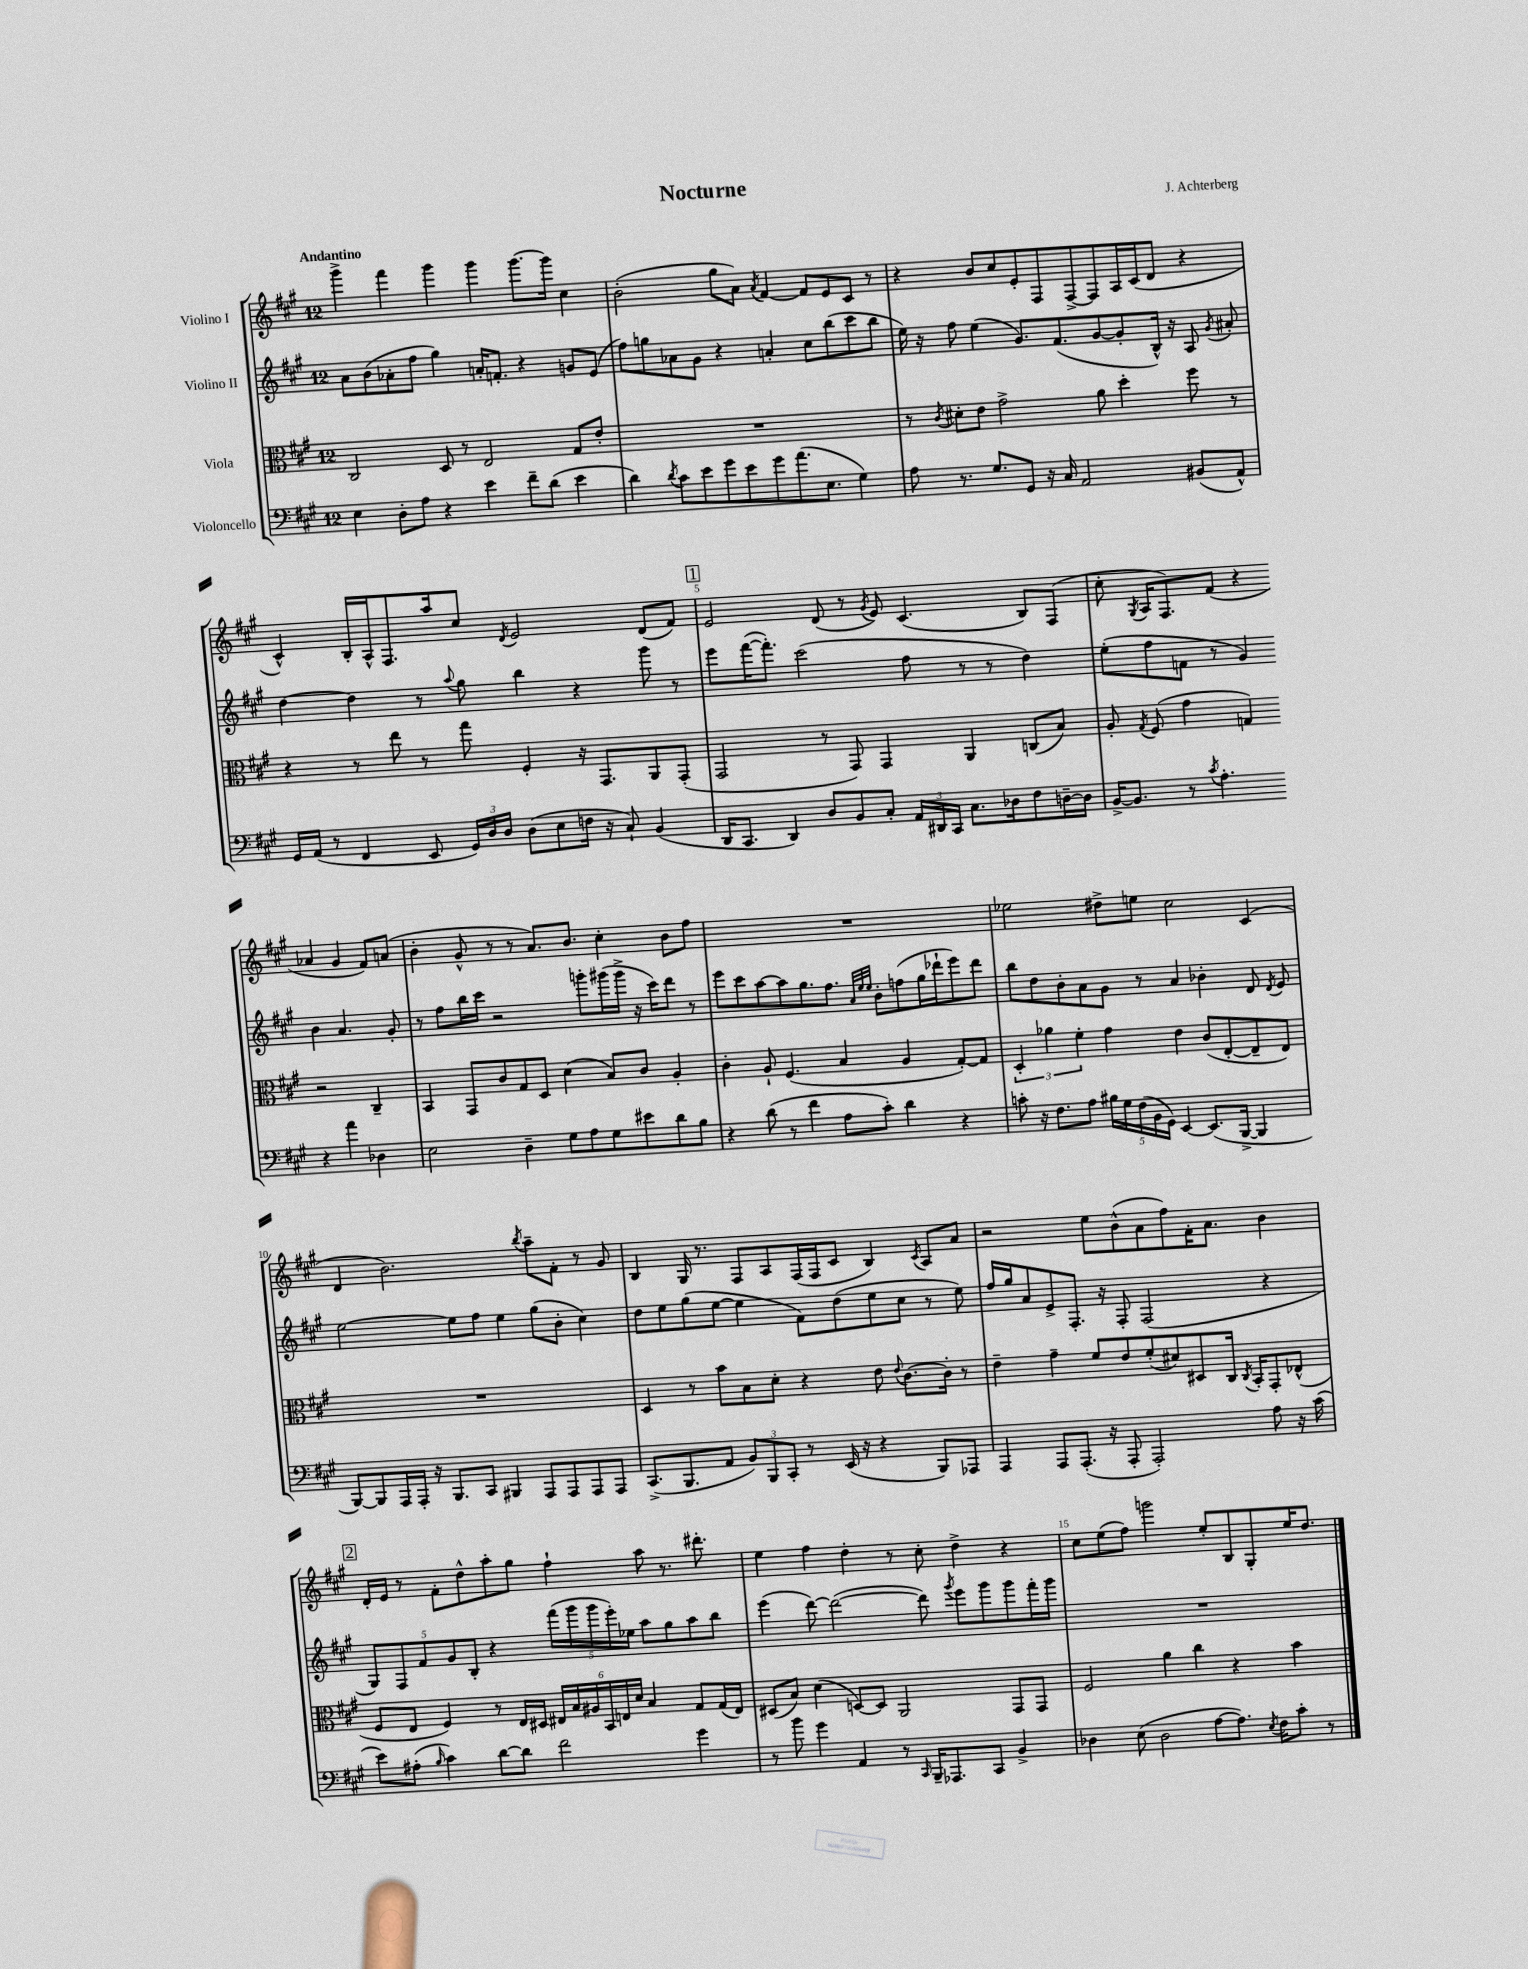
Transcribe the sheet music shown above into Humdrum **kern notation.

**kern	**kern	**kern	**kern
*staff4	*staff3	*staff2	*staff1
*clefF4	*clefC3	*clefG2	*clefG2
*k[f#c#g#]	*k[f#c#g#]	*k[f#c#g#]	*k[f#c#g#]
*M12/8	*M12/8	*M12/8	*M12/8
4E\	2C#/	8a\L	4ggg#^\
.	.	(8b\	.
8D'\L	.	8a-'\	4fff#\
8A\J	.	8ff#\J	.
4r	8D/	4gg#\)	4ggg#\
.	8r	.	.
4e\	2E/	16a'/LK	4ggg#\
.	.	8.f'/J	.
8f#~\L	.	4r	[8.ggg#\L
(8d\J	.	.	.
.	.	.	16ggg#\]Jk
4e\	8G#/L	8g/L	4cc#\
.	8e'/J	(8e/J	.
=	=	=	=
4d\)	1.r	8ff#\L)	(2b'\
.	.	8gg\	.
8qd/	.	.	.
8c#\L	.	8a-\	.
8e\	.	8g#\J	.
8g#\	.	4r	8gg#\L
8e\	.	.	8a\J)
.	.	.	8qa/
8g#\	.	4a'/	[4f#/
(8.a\	.	.	.
.	.	8cc#\L	8f#/]L
8.E\J	.	.	.
.	.	(8bb\	8e/
4G#\)	.	8ccc#\	8c#/J
.	.	8bb\J	8r
=	=	=	=
8A\	8r	16ee\)	4r
.	.	16r	.
.	8qc#/	.	.
8.r	8d#'\L	8ff#\	.
.	8e\J	(4ee\	8b/L
8.G#/L	.	.	.
.	2g#^\	.	8cc#/
8GG#/J	.	8.g#/L)	8e'/
16r	.	.	8F#/
16C#/	.	(8.f#/	.
2AA/	.	.	[8F#^/
.	8a\	[8g#/	8F#/]
.	4dd'\	8g#'/]	16A/L
.	.	.	(16c#/J
.	.	16B^^/Jk)	8d/J
.	.	16r	.
(8BB#/L	8ff#\	8A/	4r
.	.	8qg#/	.
8AA^^/J)	8r	8a#'/	.
=	=	=	=
16GG#/LL	4r	[4dd\	4c#^^/)
(16AA/JJ	.	.	.
8r	.	.	.
4FF#/	8r	4dd\]	16B'/LL
.	.	.	16A^^/J
.	8ee\	.	8.F#/
8EE/	8r	8r	.
.	.	.	16aa/k
.	.	8qqaa/	.
24GG#/LL)	8gg#\	8gg#\	8cc#/J
24D/	.	.	.
24D/JJ	.	.	.
.	.	.	8qd/
(8D\L	4F#'/	4bb\	2e/
8E\	.	.	.
16F\Jk	16r	4r	.
16r	8.GG#/L	.	.
8C#`/)	.	.	.
(4BB/	8AA/	8ggg#\	(8d/L
.	(8GG#'/J	8r	8f#/J)
=	=	=	=
16DD/LK	2GG#/	8eee\L	2e/
8.CC#/J	.	.	.
.	.	([16fff#\K	.
.	.	8.fff#'\]J)	.
4DD/)	.	.	.
.	.	(2ccc#\	.
8D/L	8r	.	(8d/
8BB/	8GG#/)	.	8r
.	.	.	8qg#/
8C#'/J	4GG#/	.	8e/)
24AA/LL	.	8ff#\	(4.c#/
24DD#/	.	.	.
24CC#/JJ	.	.	.
8.C#\L	4AA/	8r	.
.	.	8r	.
16D-\k	.	.	.
8F#\	(8C/L	4dd\)	8B/L)
[16D~\L	8B/J)	.	(8F#/J
16D\]JJ	.	.	.
=	=	=	=
[16BB^/LK	8A'/	(8ee'\L	8cc#'\
8.BB/]J	.	.	.
.	8qG#/	.	8qG#/
.	(8F#/	8ff#\	16A/LK
.	.	.	8.F#/)
8r	4g#\	8f\J	.
8qc#/	.	.	.
4.A'\	.	8r	(8f#/J
.	4G/)	4g#/)	4r
4r	2r	4b\	4a-/
4a\	.	4.a/	4g#/
4D-\	4C#~/	.	8f#/L)
.	.	8g#'/	(8a/J
=	=	=	=
2E\	4BB/	8r	4b'\
.	.	8ff#\L	.
.	8GG#/L	16bb\L	8g#^^/
.	.	16ccc#\JJ	.
.	8c#/	2r	8r
4D~\	8G#/	.	8r
.	8D/J	.	8.a/L)
8G#\L	(4d\	.	.
.	.	.	8.b/J
8A\	.	8ggg'\L	.
8G#\	8B/L)	(16ggg#\L	4cc#'\
.	.	16ggg#^\JJ	.
8e#\	8c#/J	16r	.
.	.	16ccc#\LK)	.
8d\	4A'/	8ddd\J	8b\L
8B\J	.	8r	8ff#\J
=	=	=	=
4r	4c#'\	8eee\L	1.r
.	.	8ccc#\	.
(8d\	8A`/	[8aa\	.
8r	(4.F#/	8aa\]	.
4f#\	.	8.gg#\	.
.	.	8.ff#\J	.
8A\L	4B/	.	.
.	.	32qqa/LLL	.
.	.	32qqee/	.
.	.	32qqee/JJJ	.
8c#'\J)	.	8b'\L	.
4d\	4A/	(8ff\	.
.	.	16gg#\L	.
.	.	16ddd-`\J	.
4r	[8G#'/L)	8eee\)	.
.	8G#/]J	8ddd-\J	.
=	=	=	=
8c'\	6D'/	8bb\L	2ee-\
16r	.	8dd\	.
.	6a-\	.	.
8.F#\L	.	.	.
.	.	8b'\	.
.	6f#'\	.	.
8A\J	.	8a\	.
20B#\LL	4g#\	8g#\J	8dd#^\L
20G#\	.	.	.
(20F#\	.	.	.
.	.	8r	8ee\J
20BB\	.	.	.
20GG#\JJ)	.	.	.
[4EE/	4e\	4a/	2cc#\
(8.EE/]L	(8c#/L	4b-'\	.
.	[8E'/	.	.
[16BBB^/Jk	.	.	.
4BBB/]	8E~/]	8d/	(4c#/
.	.	8qd/	.
.	8E/J)	8e/	.
=	=	=	=
[8BBB/L)	1.r	[2ee\	4d/
8BBB/]	.	.	.
16AAA/L	.	.	2.b\)
16AAA'/JJ	.	.	.
16r	.	.	.
8.BBB/L	.	.	.
.	.	8ee\]L	.
8CC#/J	.	8ff#\J	.
4BBB#/	.	4ee\	.
.	.	.	8qbb/
8AAA/L	.	(8gg#\L	8aa~\L
8AAA/	.	8b'\J	8f#'\J
8AAA/	.	4cc#\)	8r
8AAA/J	.	.	8g#/
=	=	=	=
(8.CC#^/L	4D/	8dd\L	4B/
.	.	8ee\	.
8.BBB/	.	.	.
.	8r	(8gg#\	16G#/
.	.	.	8.r
8AA/J	8b\L	[8ee\J	.
12BB/L)	8B\	4ee\]	8F#/L
12BBB/	.	.	.
.	8d'\J	.	8A/
12CC#'/J	.	.	.
8r	4r	8f#\L)	(16F#/L
.	.	.	16F#/J
(16EE/	.	(8dd\	8c#/J
16r	.	.	.
4r	8e\	8ee\	4B/)
.	8qqe/	.	.
.	[8.c#\L	8cc#\J	.
.	.	.	8qc#/
8BBB/L)	.	8r	8A/L
.	16c#'\]Jk	.	.
8AAA-/J	8r	8ee\)	8a/J
=	=	=	=
4AAA/	4e~\	16ff#/LL	2r
.	.	16gg#/J	.
.	.	8a/	.
8AAA/L	4g#~\	8e^/	.
(8.AAA'/J	.	8.F#'/J	.
.	8f#/L	.	8ee\L
16r	.	16r	.
8AAA'/	8e/	8F#'/	(8b^^\
2AAA'/)	(8f#'/	(2F#/	8a\
.	8d#/)	.	8ff#\)
.	8D#/	.	16f#'\K
.	.	.	8.a\J
.	16C#/Jk	.	.
.	8qC#/	.	.
.	16BB'/LK	.	.
8A\	8GG#'/	4r	4b\
16r	(8E-^^/J	.	.
(16c#\	.	.	.
=	=	=	=
8e\L)	8F#/L	10G#/L)	16d'/LL
.	.	.	16e/JJ
.	.	10F#/	.
(8A#'\J	8E/J	.	8r
.	.	10f#/	.
16qqB/	.	.	.
4c#\)	4F#/)	.	8f#'\L
.	.	10g#/	.
.	.	.	8dd^^\
.	.	10B'/J	.
[8d\L	8r	4r	8aa'\
8d\]J	16E/LL	.	8gg#\J
.	16D#/JJ	.	.
2f#\	24E#/LL	(20fff#\LL	4ff#`\
.	24B/	.	.
.	.	20ggg#\	.
.	24A#/	.	.
.	.	20ggg#\	.
.	24BB/	.	.
.	.	20eee'\)	.
.	24E/	.	.
.	.	20ee-\JJ	.
.	24d/JJ	.	.
.	4B/	8aa\L	8aa\
.	.	8gg#\	8.r
4g#\	8G#/L	8aa\	.
.	.	.	8.ddd#'\
.	(16G#/L	8bb\J	.
.	16E/JJ)	.	.
=	=	=	=
8r	(8D#/L	(4eee\	4ee\
8b\	8B/J)	.	.
4g#\	(4d\	[8ddd\)	4ff#\
.	.	(2ddd\_	.
4AA/	[8D/L)	.	4dd'\
.	8D/]J	.	.
8r	2AA/	.	8r
16qqCC#/	.	.	.
16BBB~/LK	.	8ddd\])	8cc#'\
8.AAA-/	.	.	.
.	.	8qggg#/	.
.	.	8eee\L	4dd^\
8CC#/J	.	8ggg#\	.
4BB^/	8GG#/L	8ggg#\	4r
.	8GG#/J	16fff#'\L	.
.	.	16ggg#\JJ	.
=	=	=	=
4D-\	2F#/	1.r	8cc#\L
.	.	.	(8ee\
(8E\	.	.	8ff#\J)
2D-\	.	.	2ggg\
.	4a\	.	.
.	4cc#\	.	.
[8A\L	.	.	8ee'/L
8.A\]J)	4r	.	8B/
.	.	.	8G#'/
8qE/	.	.	.
16F#\LK	.	.	.
8c#'\J	4b\	.	16ee/K
.	.	.	8.dd/J
8r	.	.	.
==	==	==	==
*-	*-	*-	*-
